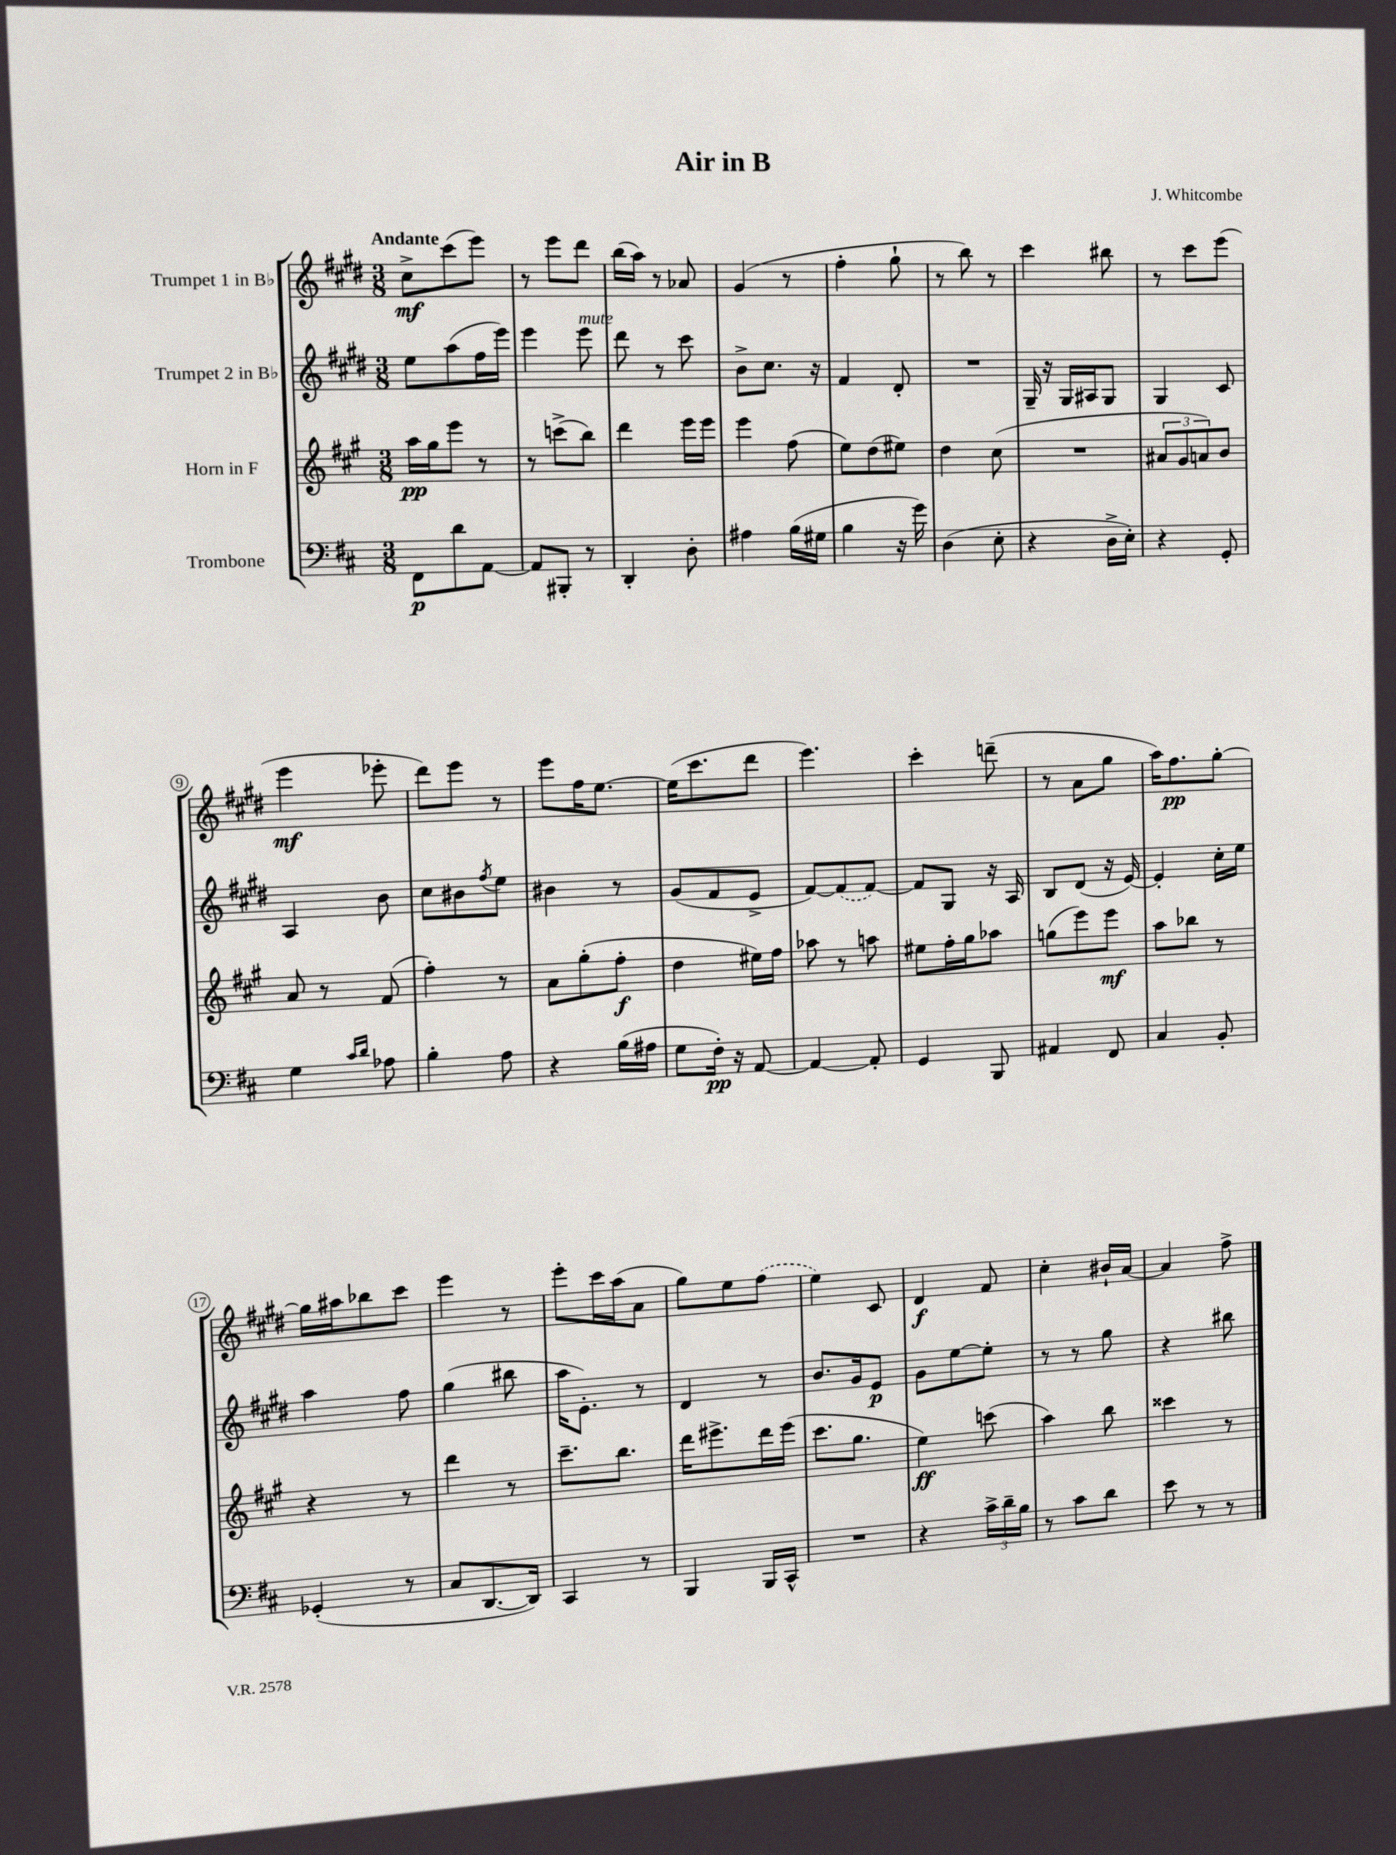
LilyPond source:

\header { title = "Air in B" composer = "J. Whitcombe" }
<<
\new StaffGroup <<
\new Staff = "s0" \with { instrumentName = "Trumpet 1 in Bb" } {
    \clef treble \key e \major \numericTimeSignature \time 3/8 \tempo "Andante"
    cis''8->\mf cis'''8( e'''8) |
    r8 e'''8 dis'''8 |
    b''16( a''16) r8 aes'8 |
    gis'4( r8 |
    fis''4-. gis''8-! |
    r8 b''8) r8 |
    cis'''4 bis''8 |
    r8 cis'''8 e'''8( |
    e'''4\mf ees'''8-. |
    dis'''8) e'''8 r8 |
    e'''8 fis''16 e''8.~ |
    e''16( cis'''8. dis'''8 |
    e'''4.) |
    cis'''4-. d'''8--( |
    r8 a'8 gis''8 |
    a''16) fis''8.\pp gis''8~-. |
    gis''16 ais''16 bes''8 cis'''8 |
    e'''4 r8 |
    e'''8-. cis'''16 a''16( a'8 |
    gis''8) e''8 \once \slurDashed fis''8( |
    e''4) cis'8 |
    dis'4\f fis'8 |
    cis''4-. bis'16-! a'16~ |
    a'4 fis''8-> \bar "|." |
}
\new Staff = "s1" \with { instrumentName = "Trumpet 2 in Bb" } {
    \clef treble \key e \major \numericTimeSignature \time 3/8
    e''8 a''8( fis''16 e'''16) |
    e'''4 e'''8^\markup { \italic "mute" } |
    dis'''8 r8 cis'''8 |
    b'8-> cis''8. r16 |
    fis'4 dis'8-. |
    R4. |
    gis16-- r16 gis16 ais16 gis8 |
    gis4 cis'8 |
    a4 b'8 |
    cis''8 bis'8 \acciaccatura { fis''8 } e''8 |
    bis'4 r8 |
    gis'8( fis'8 e'8-> |
    fis'8~) \once \slurDashed fis'8( fis'8~) |
    fis'8 gis8 r16 a16 |
    b8 dis'8( r16 e'16~) |
    e'4-. cis''16-. e''16 |
    a''4 fis''8 |
    gis''4( bis''8 |
    a''16 e'8.-.) r8 |
    dis'4 r8 |
    b'8. gis'16 e'8\p |
    gis'8 e''8~ e''8-. |
    r8 r8 gis''8 |
    r4 bis''8 \bar "|." |
}
\new Staff = "s2" \with { instrumentName = "Horn in F" } {
    \clef treble \key a \major \numericTimeSignature \time 3/8
    a''16\pp gis''16 e'''8 r8 |
    r8 c'''8->( b''8) |
    d'''4 e'''16 e'''16 |
    e'''4 fis''8( |
    e''8) d''8( eis''8) |
    d''4 cis''8( |
    R4. |
    \tuplet 3/2 { ais'8 gis'8 a'8) } b'8 |
    a'8 r8 fis'8( |
    fis''4-.) r8 |
    a'8 gis''8-.( fis''8-.\f |
    d''4 eis''16) fis''16 |
    aes''8 r8 a''8 |
    eis''8 fis''16-. gis''16 aes''8 |
    g''8( e'''8) e'''8\mf |
    a''8 bes''8 r8 |
    r4 r8 |
    d'''4 r8 |
    cis'''8.-- b''8. |
    d'''16 eis'''8.-> d'''16 eis'''16( |
    cis'''8. gis''8. |
    e''4\ff) c'''8( |
    a''4) b''8 |
    cisis'''4 r8 \bar "|." |
}
\new Staff = "s3" \with { instrumentName = "Trombone" } {
    \clef bass \key d \major \numericTimeSignature \time 3/8
    fis,8\p d'8 a,8~ |
    a,8 bis,,8-. r8 |
    d,4-. d8-. |
    ais4 b16( gis16 |
    b4 r16 g'16) |
    d4( e8-. |
    r4 d16-> e16-.) |
    r4 g,8-. |
    g4 \grace { cis'16 d'16 } aes8 |
    b4-. a8 |
    r4 b16( ais16 |
    g8 fis16-.\pp) r16 a,8~ |
    a,4~ a,8-. |
    g,4 b,,8 |
    ais,4 fis,8 |
    cis4 b,8-. |
    ges,4-.( r8 |
    cis8 d,8.~ d,16) |
    cis,4 r8 |
    b,,4 b,,16 cis,16-^ |
    R4. |
    r4 \tuplet 3/2 { cis'16-> d'16-- b16 } |
    r8 cis'8 d'8 |
    e'8 r8 r8 \bar "|." |
}
>>
>>
\layout { \context { \Score \override BarNumber.stencil = #(make-stencil-circler 0.1 0.3 ly:text-interface::print) } }
